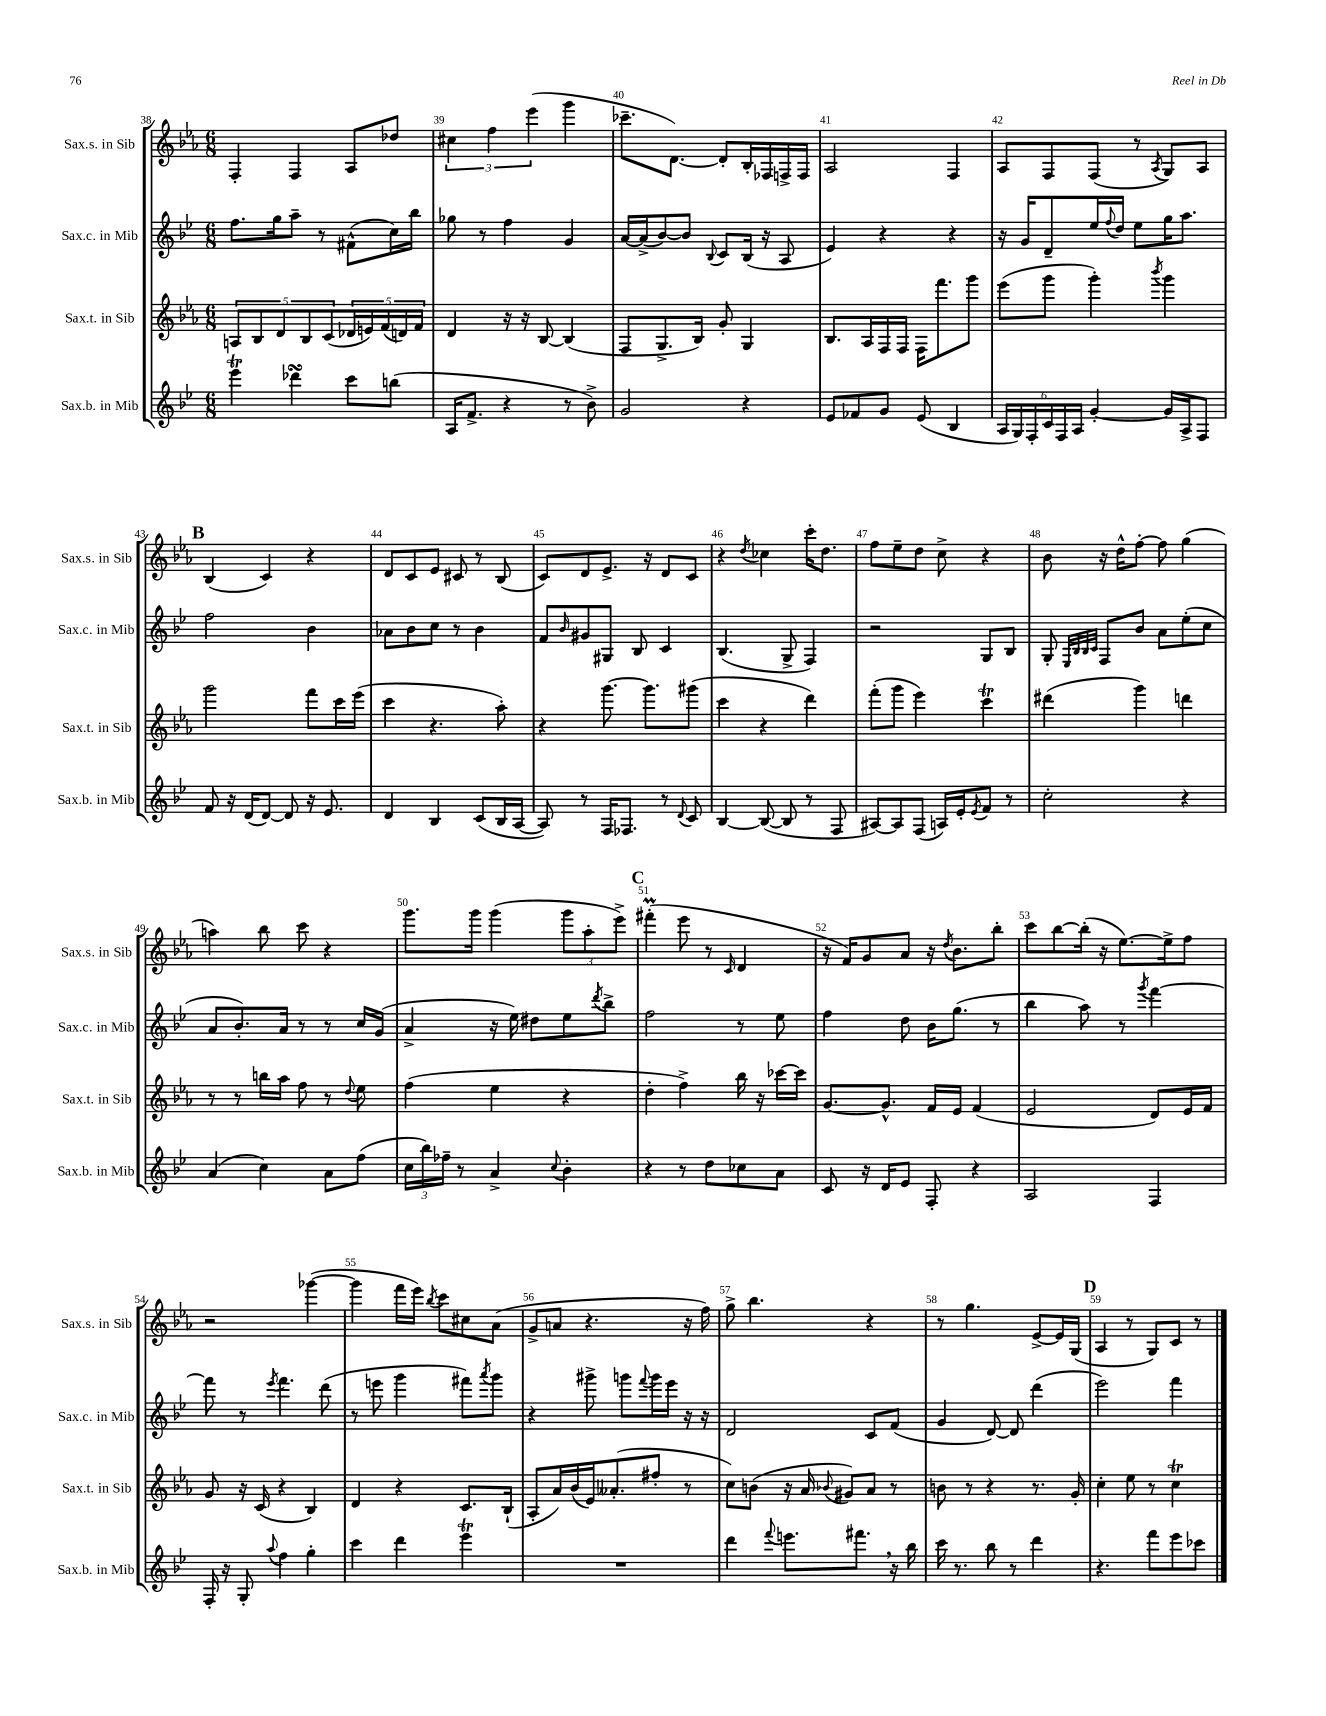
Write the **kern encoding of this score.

**kern	**kern	**kern	**kern
*part4	*part3	*part2	*part1
*staff4	*staff3	*staff2	*staff1
*I"Sax.b. in Mib	*I"Sax.t. in Sib	*I"Sax.c. in Mib	*I"Sax.s. in Sib
*I'Sax.b. in Mib	*I'Sax.t. in Sib	*I'Sax.c. in Mib	*I'Sax.s. in Sib
*clefG2	*clefG2	*clefG2	*clefG2
*k[b-e-]	*k[b-e-a-]	*k[b-e-]	*k[b-e-a-]
*M6/8	*M6/8	*M6/8	*M6/8
=38	=38	=38	=38
4eee-T\	10An/L	8.ff\L	4F'/
.	10B-/	.	.
.	.	16gg\k	.
.	10d/	.	.
4ddd-XsSSs\	.	8aa~\J	4F/
.	10B-/	.	.
.	.	8r	.
.	(10c/	.	.
8ccc\L	20d-X/L	(8f#X^^\L	8A-/L
.	20en/)	.	.
.	(20f/	.	.
(8bbn\J	.	16cc\L)	8dd-X/J
.	20dn/)	.	.
.	.	16bb-\JJ	.
.	20f/JJ	.	.
=39	=39	=39	=39
16A/KL	4d/	8gg-X\	6cc#X\
8.f^/J	.	.	.
.	.	8r	.
.	.	.	6ff\
4r	16r	4ff\	.
.	16r	.	.
.	.	.	(6eee-\
.	[8B-/	.	.
8r	(4B-/]	4g/	4ggg\
8b-^\)	.	.	.
=40	=40	=40	=40
2g/	8F/L	[16a/LL	8.ccc-X~\L
.	.	(16a^/J]	.
.	8.G^/	[8b-/)	.
.	.	.	[8.d\J)
.	.	8b-/J]	.
.	16B-/Jk)	.	.
.	.	8qqB-/	.
.	8g'/	8c/L	8d'/L]
4r	4G/	(16B-/Jk	16B-'/L
.	.	16r	16F-X/
.	.	8A/	16Fn^/
.	.	.	16F/JJ
=41	=41	=41	=41
8e-/L	8.B-/L	4e-/)	2A-/
8f-X/	.	.	.
.	16A-/L	.	.
8g/J	16F/	4r	.
.	16F/JJ	.	.
(8e-/	16F\KL	.	.
.	8.fff\	.	.
4B-/	.	4r	4F/
.	8ggg\J	.	.
=42	=42	=42	=42
24A/LL	(8eee-\L	16r	8A-/L
24G/)	.	.	.
.	.	16g/KL	.
24F'/	.	.	.
24c/	8ggg\J	8d~/	8F/
24F/	.	.	.
24A/JJ	.	.	.
[4g'/	4ggg'\)	16ee-/L	(8F/J
.	.	8qqff/	.
.	.	16dd/JJ	.
.	.	8ee-\L	8r
.	8qbbb-/	.	8qA-/
16g/LL]	4ggg\	16gg\K	8G/L)
16A^/J	.	8.aa\J	.
8F/J	.	.	8A-/J
!!LO:LB:g=z
!!LO:REH:place=s1:t=B
=43	=43	=43	=43
8f/	2ggg\	2ff\	(4B-/
16r	.	.	.
(16d/KL	.	.	.
[8d/J)	.	.	4c/)
8d/]	.	.	.
16r	8fff\L	4b-\	4r
8.e-/	.	.	.
.	16ccc\L	.	.
.	(16eee-\JJ	.	.
=44	=44	=44	=44
4d/	4ccc\	8a-X\L	8d/L
.	.	8b-\	8c/
4B-/	4.r	8cc\J	8e-/J
.	.	8r	8c#X/
(8c/L	.	4b-\	8r
16B-/L	8aa-'\)	.	(8B-/
[16A/JJ	.	.	.
=45	=45	=45	=45
8A/])	4r	8f/L	8c/L)
.	.	16qqb-/	.
8r	.	8g#X/	8d/
16F/KL	[8.ggg\	8G#X/J	8.e-^/J
8.F-X/J	.	.	.
.	.	8B-/	.
.	8.ggg\L]	.	16r
8r	.	4c/	8d/L
8qqd/	.	.	.
8c/	(8ggg#X\J	.	8c/J
=46	=46	=46	=46
[4B-/	4ccc\	(4.B-/	4r
.	.	.	8qdd/
(8B-/_	4r	.	4cc-X\
8B-/]	.	8G^/	.
8r	4ddd\)	4F/)	16ccc'\KL
.	.	.	8.dd\J
8F/	.	.	.
=47	=47	=47	=47
[8A#X/L)	(8fff'\L	2r	8ff\L
8A#/]	8ggg\J	.	8ee-~\
(8F/J	4eee-\)	.	8dd\J
16An/LL)	.	.	8cc^\
16e-'/J	.	.	.
8qe-/	.	.	.
8f/J	4cccT\	8G/L	4r
8r	.	8B-/J	.
=48	=48	=48	=48
2cc'\	(4ddd#X\	8G'/	8b-\
.	.	32qqE-/LLL	.
.	.	32qqB-/	.
.	.	32qqB-/	.
.	.	32qqc/JJJ	.
.	.	8F/L	16r
.	.	.	16dd^^\KL
.	4ggg\)	8b-/J	[8ff'\J
.	.	8a\L	8ff\]
4r	4dddn\	(8ee-'\	(4gg\
.	.	8cc\J	.
!!LO:LB:g=z
=49	=49	=49	=49
(4a/	8r	8a/L	4aan\)
.	8r	8.b-'/)	.
4cc\)	16bbn\LL	.	8bb-\
.	16aa-\JJ	16a/Jk	.
.	8ff\	8r	8ccc\
8a\L	8r	8r	4r
.	8qqdd/	.	.
(8ff\J	8ee-\	16cc/LL	.
.	.	(16g/JJ	.
=50	=50	=50	=50
24cc\LL	(4ff\	4a^/	8.ggg\L
24bb-\)	.	.	.
24ff-X~\JJ	.	.	.
8r	.	.	.
.	.	.	16ggg\Jk
4a^/	4ee-\	16r	(4ggg\
.	.	16ee-\)	.
.	.	8dd#X\L	.
8qqcc/	.	.	.
4b-'\	4r	8ee-\	12ggg\L
.	.	.	12aa-'\
.	.	8qddd/	.
.	.	8bb-^\J	.
.	.	.	12eee-^\J)
!!LO:REH:place=s1:t=C
=51	=51	=51	=51
4r	4dd'\	2ff\	(4fff#Xm'\
8r	4ff^\)	.	8eee-\
8dd\L	.	.	8r
.	.	.	16qqc/
8cc-X\	16bb-\	8r	4d/
.	16r	.	.
8a\J	[16ccc-X\LL	8ee-\	.
.	16ccc-\JJ]	.	.
=52	=52	=52	=52
8c/	[8.g/L	4ff\	16r
.	.	.	16f/KL)
16r	.	.	8g/
16d/KL	8.g^^/J]	.	.
8e-/J	.	8dd\	8a-/J
8F'/	16f/LL	16b-\KL	16r
.	.	.	8qdd/
.	16e-/JJ	(8.gg\J	8.b-\L
4r	(4f/	.	.
.	.	8r	8bb-'\J
=53	=53	=53	=53
2A/	2e-/	4bb-\	8ccc\L
.	.	.	[8bb-\
.	.	8aa\)	(16bb-'\Jk]
.	.	.	16r
.	.	8r	[8.ee-\L)
.	.	8qggg/	.
4F/	8d/L)	[4fff\	.
.	.	.	16ee-^\k]
.	16e-/L	.	8ff\J
.	16f/JJ	.	.
!!LO:LB:g=z
=54	=54	=54	=54
16F'/	8g/	8fff\]	2r
16r	.	.	.
8G'/	16r	8r	.
.	(16c/	.	.
8qqaa/	.	8qeee-/	.
4ff\	4r	4.fff\	.
4gg'\	4B-/)	.	([4ggg-X\
.	.	(8ddd\	.
=55	=55	=55	=55
4ccc\	4d/	8r	4ggg-\]
.	.	8eeen\	.
4ddd\	4r	4ggg\	16fff\LL
.	.	.	16eee-\JJ)
.	.	.	8qbb-/
.	.	.	8ccc\L
4eee-T\	8.c/L	8fff#X\L)	8cc#X\
.	.	8qaaa/	.
.	.	8ggg\J	(8a-\J
.	(16B-`/Jk	.	.
=56	=56	=56	=56
2.r	8A-'/L	4r	8g^/L
.	16a-/L)	.	8an/J
.	(16b-/	.	.
.	16e-/J)	8ggg#X^\	4.r
.	(8.a--X'/	.	.
.	.	8gggn\L	.
.	.	8qqfff/	.
.	8ff#X'/J	16ggg\L	.
.	.	16eee-\JJ	.
.	8r	16r	16r
.	.	16r	16ff\)
=57	=57	=57	=57
4ddd\	8cc\L)	2d/	8gg^\
.	(8bn\J	.	4.bb-\
8qqfff/	.	.	.
8.eeen\L	16r	.	.
.	16a-/	.	.
.	8qqb-X/	.	.
.	8g#X/L)	.	.
8.fff#X,\J	.	.	.
.	8a-/J	8c/L	4r
16r	8r	(8f/J	.
16bb-\	.	.	.
=58	=58	=58	=58
16ccc\	8bn\	4g/	8r
8.r	.	.	.
.	8r	.	4.gg\
8bb-\	4r	[8d/)	.
8r	.	8d/]	.
4ddd\	8.r	(4ddd\	[8e-^/L
.	.	.	16e-/L]
.	16g'/	.	(16G/JJ
!!LO:REH:place=s1:t=D
=59	=59	=59	=59
4.r	4cc'\	2eee-\)	4A-/
.	8ee-\	.	8r
8fff\L	8r	.	8G/L)
8eee-\	4ccT\	4fff\	8c/J
8ccc-X\J	.	.	8r
==	==	==	==
*-	*-	*-	*-
